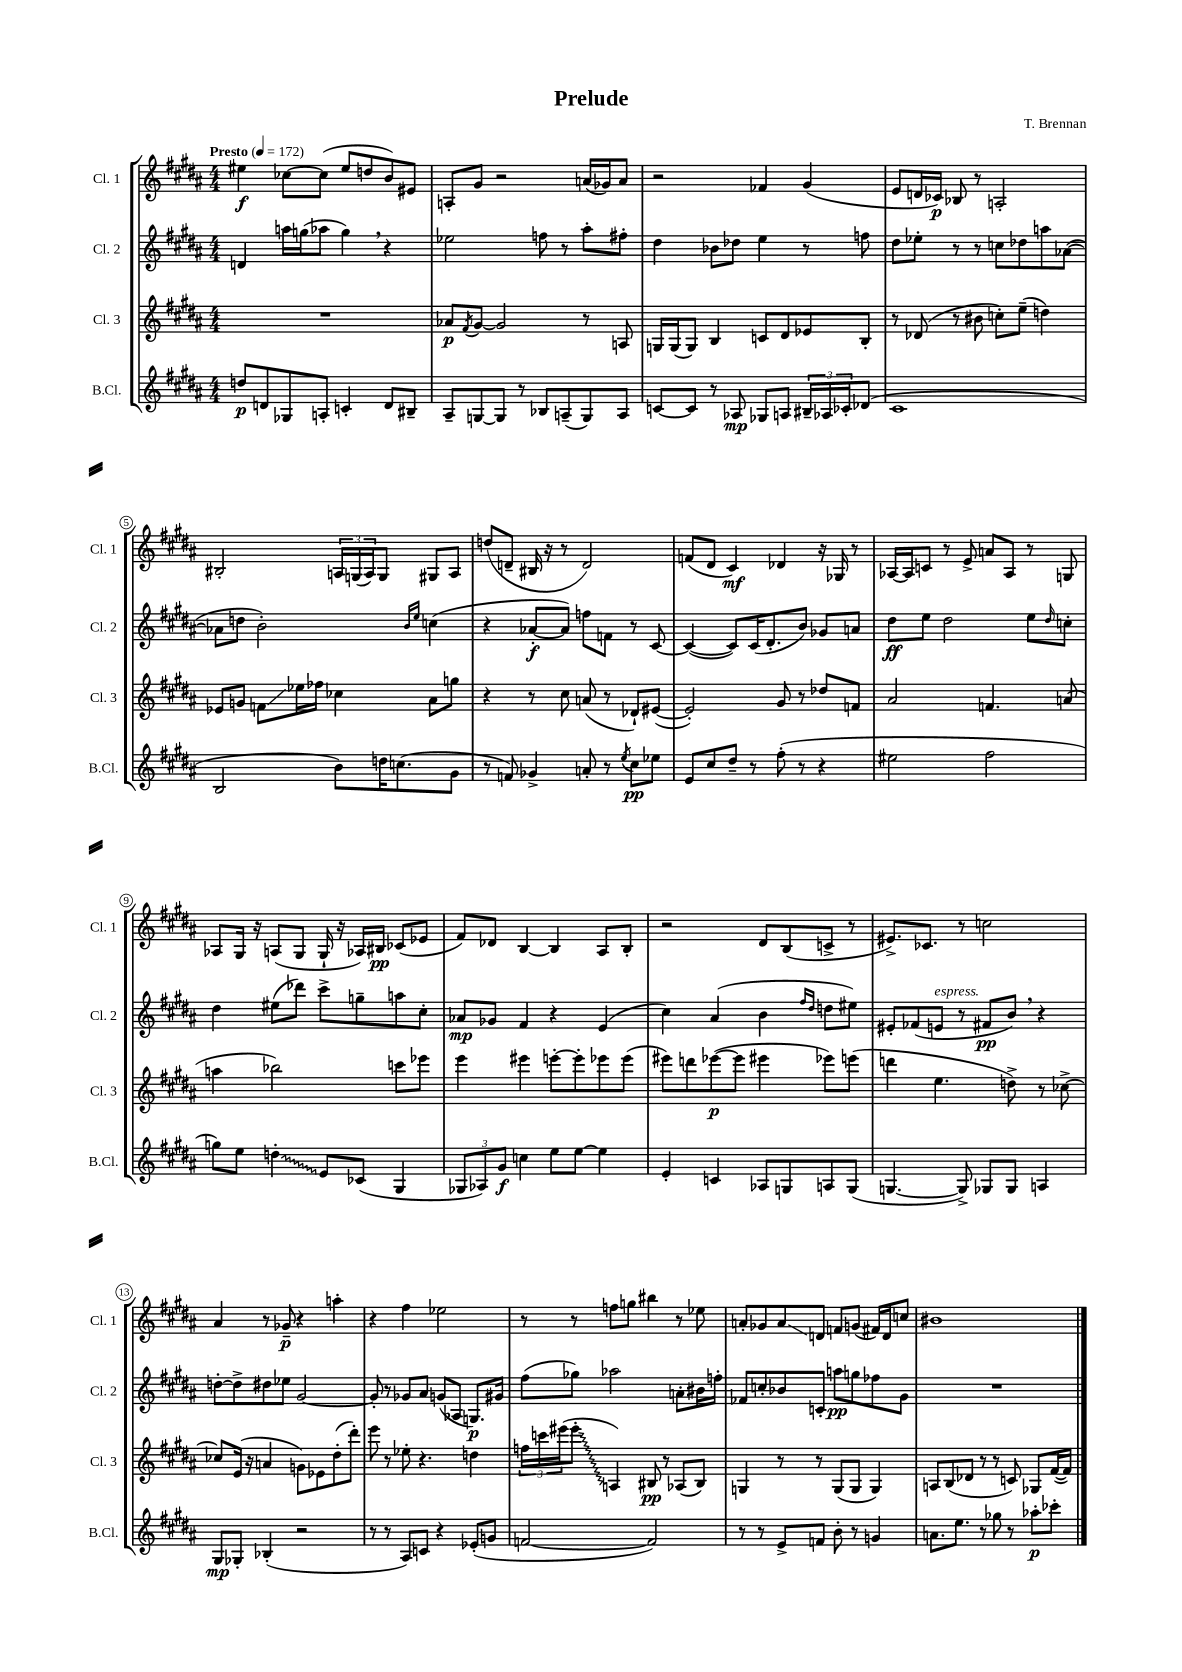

**kern	**kern	**kern	**kern
*staff4	*staff3	*staff2	*staff1
*clefG2	*clefG2	*clefG2	*clefG2
*k[f#c#g#d#a#]	*k[f#c#g#d#a#]	*k[f#c#g#d#a#]	*k[f#c#g#d#a#]
*M4/4	*M4/4	*M4/4	*M4/4
*MM172	*MM172	*MM172	*MM172
8dd/L	1r	4d/	4ee#\
8d/	.	.	.
8G-/	.	16aa\LL	[8cc-\L
.	.	(16gg\J	.
8A'/J	.	8aa-\J	(8cc-\]J
4c'/	.	4gg\)	8ee#/L
.	.	.	8dd/
8d/L	.	4r	8b/)
8B#~/J	.	.	8e#/J
=	=	=	=
8A#~/L	8a-/L	2ee-\	8A'/L
.	8qf#/	.	.
[8G/	[8g#/J	.	8g#/J
8G/]J	2g#/]	.	2r
8r	.	.	.
8B-/L	.	8ff\	.
(8A~/	.	8r	.
8G/)	8r	8aa#'\L	(16a/LL
.	.	.	16g-/J)
8A/J	8A/	8ff#'\J	8a/J
=	=	=	=
[8c/L	16G/LL	4dd#\	2r
.	(16G/J	.	.
8c/]J	8G/J)	.	.
8r	4B/	8b-\L	.
8A-/	.	8dd-\J	.
8G-/L	8c/L	4ee\	4f-/
8A/J	8d#/	.	.
24B#~/LL	8e-/	8r	(4g#/
24A-/	.	.	.
24c-'/J	.	.	.
(8d-/J	8B'/J	8ff\	.
=	=	=	=
1c#	8r	8dd#\L	8e/L
.	(8d-/	8ee-'\J	16d/L
.	.	.	16c-/JJ)
.	8r	8r	8B-/
.	8b#\	8r	8r
.	8cc'\L)	8cc\L	2A'/
.	(8ee~\J	8dd-\	.
.	4dd\)	8aa\	.
.	.	([8a-\J	.
=	=	=	=
2B/	8e-/L	8a-\]L	2B#'/
.	8g/J	8dd\J	.
.	8f\L	2b'\)	.
.	16ee-\L	.	.
.	16ff-\JJ	.	.
8b\L)	4cc-\	.	24A/LL
.	.	.	(24G/
.	.	.	24A/J)
16dd\K	.	.	8G/J
(8.cc\	.	.	.
.	.	16qqb/LL	.
.	.	16qqee/JJ	.
.	8a#\L	(4cc\	8G#/L
8g#\J	8gg\J	.	8A/J
=	=	=	=
8r	4r	4r	(8dd/L
8f/)	.	.	8d~/J
4g-^/	8r	[8a-'/L	16B#/
.	.	.	16r
.	8cc#\	8a-/]J)	8r
8a'/	(8a/	8ff\L	2d/)
8r	8r	8f\J	.
8qee/	.	.	.
8cc#\L	8d-`/L)	8r	.
8ee-\J	([8e#/J	[8c#/	.
=	=	=	=
8e/L	2e#'/])	(4c#/_	(8f/L
8cc#/	.	.	8d#/J
8dd#~/J	.	8c#/]L)	4c#/)
8r	.	(16c#/K	.
.	.	8.d#'/	.
(8ff#'\	8g#/	.	4d-/
8r	8r	8b/J)	.
4r	8dd-/L	8g-/L	16r
.	.	.	16G-/
.	8f/J	8a/J	8r
=	=	=	=
2ee#\	2a#/	8dd#\L	[16A-/LL
.	.	.	16A-/]J
.	.	8ee\J	8c/J
.	.	2dd#\	8r
.	.	.	8e^/
2ff#\	4.f/	.	8a/L
.	.	.	8A-/J
.	.	8ee\L	8r
.	.	16qqdd#/	.
.	(8a/	8cc'\J	8G/
=	=	=	=
8gg\L)	4aa\	4dd#\	8A-/L
8ee\J	.	.	16G#/Jk
.	.	.	16r
4dd'\	2bb-\)	(8ee#\L	(8A/L
.	.	8ddd-\J)	8G#/J
8e/L	.	8ccc#^\L	16G#`/
.	.	.	16r
(8c-/J	.	8gg~\	16A-/LL)
.	.	.	16B#/JJ
4G#/	8ccc\L	8aa\	(8c-/L
.	8eee-\J	8cc#'\J	8e-/J
=	=	=	=
12G-/L	4eee\	8a-/L	8f#/L)
12A-/)	.	.	.
.	.	8g-/J	8d-/J
12g#/J	.	.	.
4cc\	4eee#\	4f#/	[4B/
8ee\L	[8eee'\L	4r	4B/]
[8ee\J	8eee'\]	.	.
4ee\]	8eee-\	(4e/	8A#/L
.	(8eee-\J	.	8B'/J
=	=	=	=
4e'/	8eee#\L)	4cc#\)	2r
.	8ddd\	.	.
4c/	([8eee-\	(4a#/	.
.	8eee-\]J	.	.
8A-/L	4eee#\	4b\	8d#/L
8G/	.	.	(8B/
.	.	16qqff#/LL	.
.	.	16qqdd#/JJ	.
8A/	8eee-\L)	8dd\L	8c^/J
(8G/J	(8eee\J	8ee#\J)	8r
=	=	=	=
[4.G/	4ddd\	8e#'/L	8.e#^/L)
.	.	(8f-/	.
.	.	.	8.c-/J
.	4.ee\	8e/J	.
8G^/])	.	8r	8r
8G-/L	.	8f#/L	2cc\
8G-/J	8dd^\)	8b/J)	.
4A/	8r	4r	.
.	[8cc-^\	.	.
=	=	=	=
8G#/L	8cc-/]L	[8dd'\L	4a#/
8G-'/J	(16e/Jk	8dd^\]	.
.	16r	.	.
(4B-'/	4a/	8dd#\	8r
.	.	8ee-\J	8g-~/
2r	8g\L)	[2g#/	4r
.	8e-\	.	.
.	(8dd#'\	.	4aa'\
.	8ddd#'\J)	.	.
=	=	=	=
8r	8eee\	8g#'/]	4r
8r	8r	8r	.
8A#/L)	8ee-'\	8g-/L	4ff#\
8c/J	4.r	8a#/J	.
4r	.	(8g/L	2ee-\
.	.	8A-/J	.
(8e-'/L	4dd\	8.G/L)	.
8g/J	.	.	.
.	.	16g#/Jk	.
=	=	=	=
[2f/	24ff\LL	(8ff#\L	8r
.	24ccc\	.	.
.	(24eee#\J	.	.
.	8eee#'\J	8gg-\J)	8r
.	4A/)	2aa-\	8ff\L
.	.	.	8gg\J
2f/])	8B#/	.	4bb#\
.	8r	.	.
.	(8A-/L	8a'\L	8r
.	8B#/J)	16b#\L	8ee-\
.	.	16ff'\JJ	.
=	=	=	=
8r	4G/	8f-/L	8a'/L
8r	.	8cc'/	8g-/
8e^/L	8r	8b-/	8a/
8f/J	8r	8c'/J	8d/J
8b'\	(8G/L	8aa\L	8f/L
8r	8G/J	8gg\	(8g/J
4g/	4G/)	8ff-\	16f#/LL)
.	.	.	16d/J
.	.	8g#\J	8cc/J
=	=	=	=
8.a\L	8A/L	1r	1b#
.	(8B/	.	.
8.ee\J	.	.	.
.	8d-/J	.	.
8r	8r	.	.
8gg-\	8r	.	.
8r	8c/)	.	.
8aa-'\L	8G-/L	.	.
8ccc-'\J	([16f#/L	.	.
.	16f#/]JJ)	.	.
==	==	==	==
*-	*-	*-	*-
